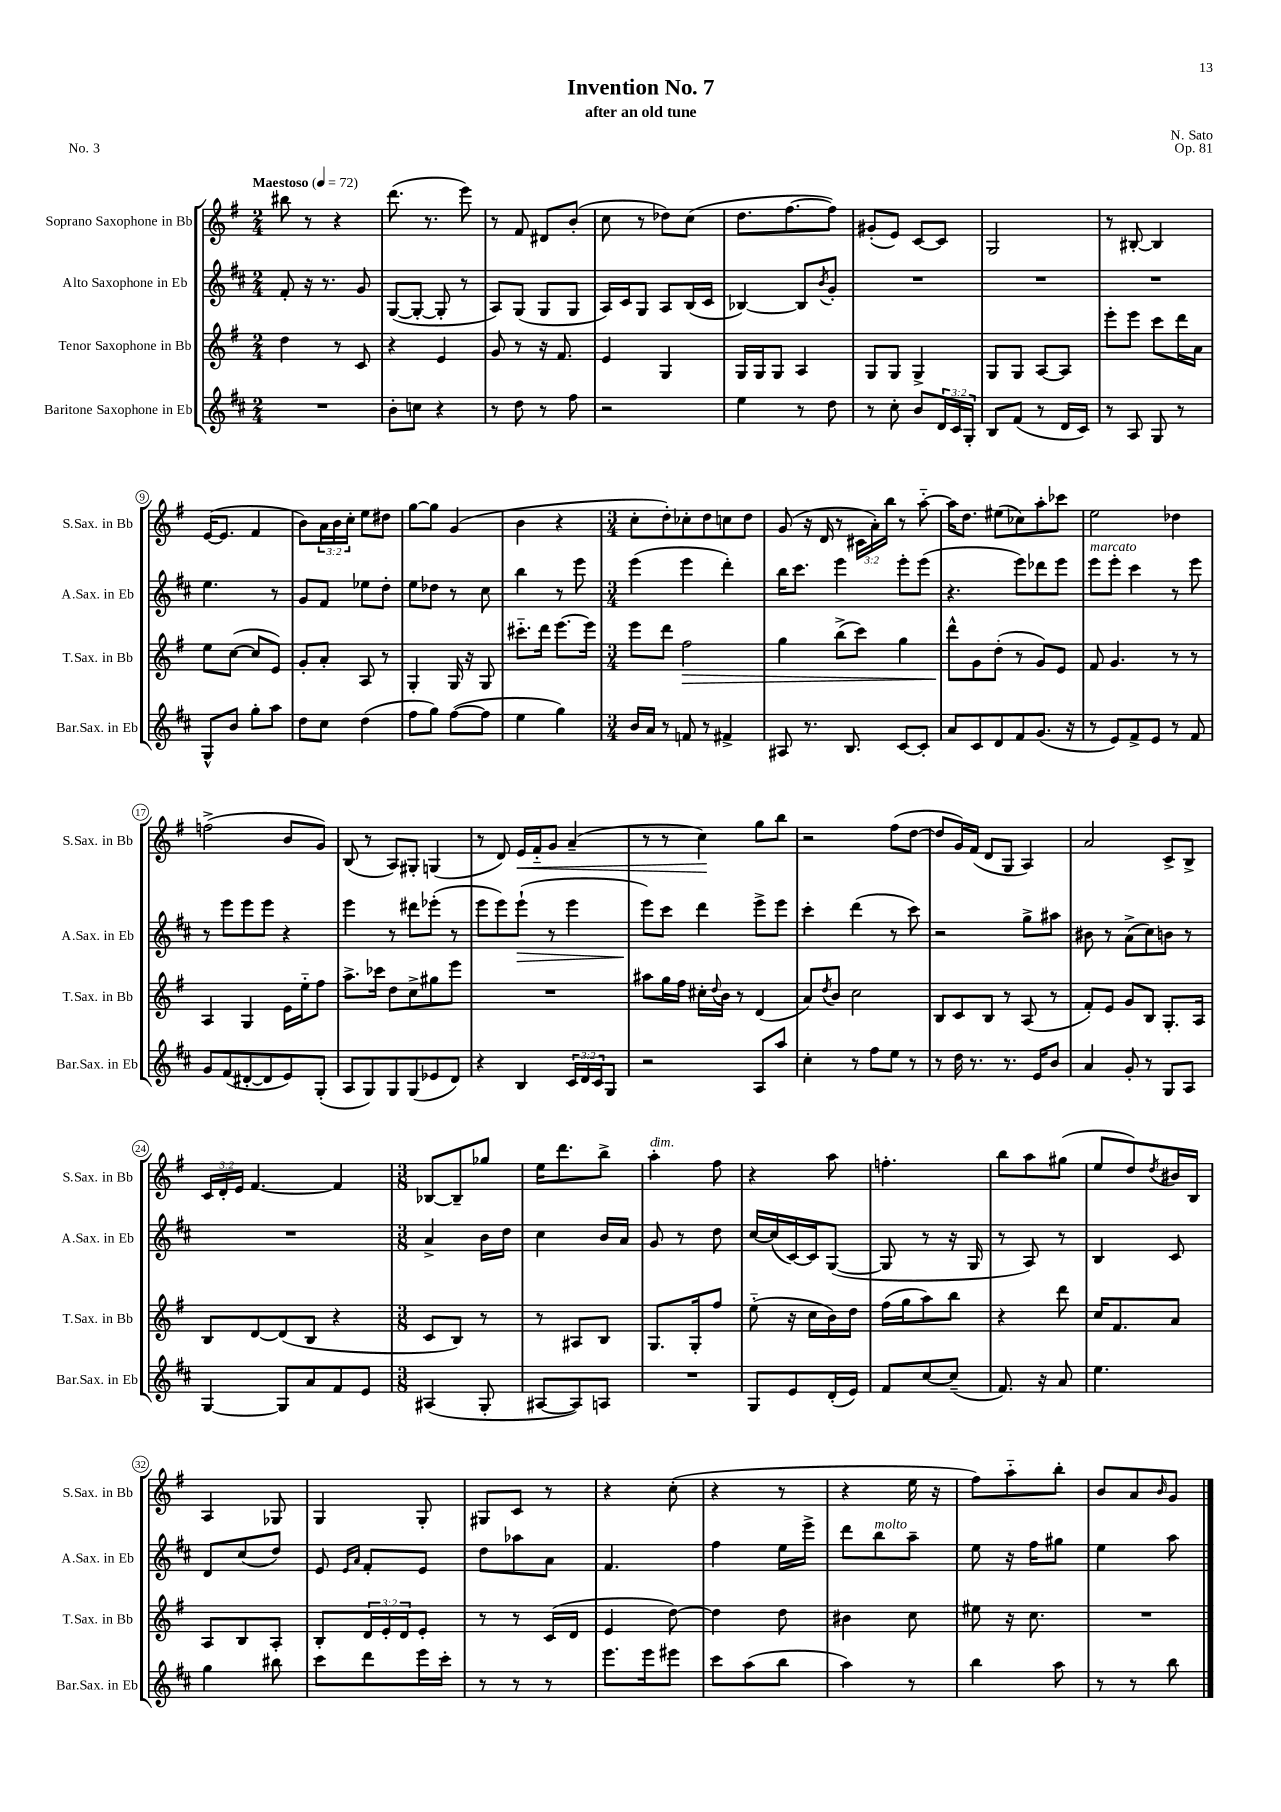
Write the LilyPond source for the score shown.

\header { title = "Invention No. 7" composer = "N. Sato" subtitle = "after an old tune" opus = "Op. 81" piece = "No. 3" }
<<
\new StaffGroup <<
\new Staff = "s0" \with { instrumentName = "Soprano Saxophone in Bb" shortInstrumentName = "S.Sax. in Bb" } {
    \clef treble \key g \major \numericTimeSignature \time 2/4 \override Staff.TupletNumber.text = #tuplet-number::calc-fraction-text \tempo "Maestoso" 4 = 72
    bis''8 r8 r4 |
    d'''8.( r8. e'''8) |
    r8 fis'8 dis'8 b'8-.( |
    c''8 r8 des''8) c''8( |
    d''8. fis''8.~ fis''8) |
    gis'8-.( e'8) c'8~ c'8 |
    g2 |
    r8 bis8~-. bis4 |
    e'16~( e'8. fis'4 |
    b'8) \tuplet 3/2 { a'16 b'16 c''16-. } e''8 dis''8 |
    g''8~ g''8 g'4( |
    b'4 r4 |
    \numericTimeSignature \time 3/4 c''8-. d''8-.) ces''8-. d''8 c''8 d''8 |
    g'8( r16 d'16 r8 \tuplet 3/2 { cis'16 a'16-.) b''16 } r8 a''8~-_ |
    a''16 d''8. eis''8( ces''8) a''8-. ces'''8 |
    e''2 des''4 |
    f''2->( b'8 g'8) |
    b8( r8 a8) gis8-. g4( |
    r8 d'8) e'16\< fis'16-_ g'8 a'4--( |
    r8 r8 c''4\!) g''8 b''8 |
    r2 fis''8( d''8~ |
    d''8 g'16) fis'16( d'8 g8 a4) |
    a'2 c'8-> b8-> |
    \tuplet 3/2 { c'16 d'16-. e'16 } fis'4.~ fis'4 |
    \numericTimeSignature \time 3/8 bes8~ bes8-- ges''8 |
    e''16 d'''8. b''8-> |
    a''4-.^\markup { \italic "dim." } fis''8 |
    r4 a''8 |
    f''4.-. |
    b''8 a''8 gis''8( |
    e''8 d''8) \acciaccatura { d''8 } bis'16 b16 |
    a4 ges8 |
    g4 g8-. |
    gis8 c'8 r8 |
    r4 c''8-.( |
    r4 r8 |
    r4 e''16 r16 |
    fis''8) a''8-_ b''8-. |
    b'8 a'8 \grace { b'16 } g'8 \bar "|." |
}
\new Staff = "s1" \with { instrumentName = "Alto Saxophone in Eb" shortInstrumentName = "A.Sax. in Eb" } {
    \clef treble \key d \major \numericTimeSignature \time 2/4
    fis'8-. r16 r8. g'8 |
    g8~( g8~-. g8-. r8 |
    a8) g8( g8 g8 |
    a16) cis'16 g8 a8 b16( cis'16 |
    bes4~) bes8 \acciaccatura { b'8 } g'8-. |
    R2 |
    R2 |
    R2 |
    e''4. r8 |
    g'8 fis'8 ees''8 d''8-. |
    e''8 des''8 r8 cis''8 |
    b''4 r8 e'''8 |
    \numericTimeSignature \time 3/4 e'''4( e'''4 d'''4-.) |
    b''16 cis'''8. e'''4 e'''8-. e'''8( |
    r4. e'''8) des'''8 e'''8 |
    e'''8^\markup { \italic "marcato" } e'''8-. cis'''4 r8 e'''8 |
    r8 e'''8 e'''8 e'''8 r4 |
    e'''4 r8 dis'''8 ees'''8-.( r8 |
    e'''8 e'''8) e'''8-!\>( r8 e'''4 |
    e'''8\!) cis'''8 d'''4 e'''8-> e'''8 |
    cis'''4-. d'''4( r8 cis'''8) |
    r2 g''8-> ais''8 |
    bis'8 r8 a'8->( cis''8) b'8 r8 |
    R2. |
    \numericTimeSignature \time 3/8 a'4-> b'16 d''16 |
    cis''4 b'16 a'16 |
    g'8 r8 d''8 |
    cis''16~ cis''16( cis'16~) cis'16 g8~( |
    g8 r8 r16 g16 |
    r8 a8) r8 |
    b4 cis'8 |
    d'8 cis''8( d''8) |
    e'8 \grace { e'16 a'16 } fis'8-. e'8 |
    d''8 aes''8 a'8 |
    fis'4. |
    fis''4 e''16 e'''16-> |
    d'''8 b''8^\markup { \italic "molto" } a''8-- |
    e''8 r16 fis''16 gis''8 |
    e''4 a''8 \bar "|." |
}
\new Staff = "s2" \with { instrumentName = "Tenor Saxophone in Bb" shortInstrumentName = "T.Sax. in Bb" } {
    \clef treble \key g \major \numericTimeSignature \time 2/4 \override Staff.TupletNumber.text = #tuplet-number::calc-fraction-text
    d''4 r8 c'8 |
    r4 e'4 |
    g'8 r8 r16 fis'8. |
    e'4 g4 |
    g16 g16 g8 a4 |
    g8 g8 g4-> |
    g8 g8 a8~ a8 |
    e'''8-. e'''8 c'''8 d'''16 a'16 |
    e''8 c''8~( c''8 e'8) |
    g'8-. a'8-. a8 r8 |
    g4-. g16 r16 g8 |
    cis'''8.-_ d'''16 e'''8.~ e'''16 |
    \numericTimeSignature \time 3/4 e'''8 d'''8 fis''2\> |
    g''4 b''8->( c'''8) g''4 |
    d'''8-^\! g'8 d''8-.( r8 g'8) e'8 |
    fis'8 g'4. r8 r8 |
    a4 g4 e'16 e''16-_ fis''8 |
    a''8.-> ces'''16 d''8 c''8-> gis''8 e'''8 |
    R2. |
    ais''8 g''16 fis''16 cis''16-. \appoggiatura { d''8 } b'16 r8 d'4( |
    a'8) \acciaccatura { d''8 } b'8 c''2 |
    b8 c'8 b8 r8 a8( r8 |
    fis'8-.) e'8 g'8 b8 g8.-. a16 |
    b8 d'8~ d'8( b8 r4 |
    \numericTimeSignature \time 3/8 c'8 b8) r8 |
    r8 ais8 b8 |
    g8. g16-. fis''8 |
    e''8-_( r16 c''16 b'16) d''16 |
    fis''16( g''16 a''8) b''8 |
    r4 d'''8 |
    c''16 fis'8. a'8 |
    a8 b8 a8-. |
    b8-. \tuplet 3/2 { d'16 e'16-. d'16 } e'8-. |
    r8 r8 c'16( d'16 |
    e'4 d''8~) |
    d''4 d''8 |
    bis'4 c''8 |
    eis''8 r16 c''8. |
    R4. \bar "|." |
}
\new Staff = "s3" \with { instrumentName = "Baritone Saxophone in Eb" shortInstrumentName = "Bar.Sax. in Eb" } {
    \clef treble \key d \major \numericTimeSignature \time 2/4 \override Staff.TupletNumber.text = #tuplet-number::calc-fraction-text
    R2 |
    b'8-. c''8 r4 |
    r8 d''8 r8 fis''8 |
    r2 |
    e''4 r8 d''8 |
    r8 cis''8-. b'8 \tuplet 3/2 { d'16 cis'16 g16-. } |
    b8 fis'8( r8 d'16 cis'16) |
    r8 a8 g8 r8 |
    g8-^ b'8 g''8-. a''8 |
    d''8 cis''8 d''4( |
    fis''8 g''8) fis''8~( fis''8 |
    e''4 g''4) |
    \numericTimeSignature \time 3/4 b'16 a'16 r8 f'8 r8 fis'4-> |
    ais8 r8. b8. cis'8~ cis'8-. |
    a'8 cis'8 d'8 fis'8 g'8.( r16 |
    r8 e'8) fis'8-> e'8 r8 fis'8 |
    g'8 fis'8( dis'8~-. dis'8 e'8) g8-.( |
    a8 g8) g8 g8( ees'8 d'8) |
    r4 b4 \tuplet 3/2 { cis'16 d'16 cis'16 } g8 |
    r2 a8 a''8 |
    cis''4-. r8 fis''8 e''8 r8 |
    r8 d''16 r8. r8. e'16 b'8 |
    a'4 g'8-. r8 g8 a8 |
    g4~ g8 a'8 fis'8 e'8 |
    \numericTimeSignature \time 3/8 ais4( g8-. |
    ais8~ ais8) a8 |
    R4. |
    g8 e'8 d'16-.( e'16) |
    fis'8 cis''8~ cis''8--( |
    fis'8.) r16 a'8 |
    e''4. |
    g''4 bis''8 |
    cis'''8 d'''8 e'''16 cis'''16-. |
    r8 r8 r8 |
    e'''8. e'''16 eis'''8 |
    cis'''8 a''8( b''8 |
    a''4) r8 |
    b''4 a''8 |
    r8 r8 b''8 \bar "|." |
}
>>
>>
\layout { \context { \Score \override BarNumber.stencil = #(make-stencil-circler 0.1 0.3 ly:text-interface::print) } }
